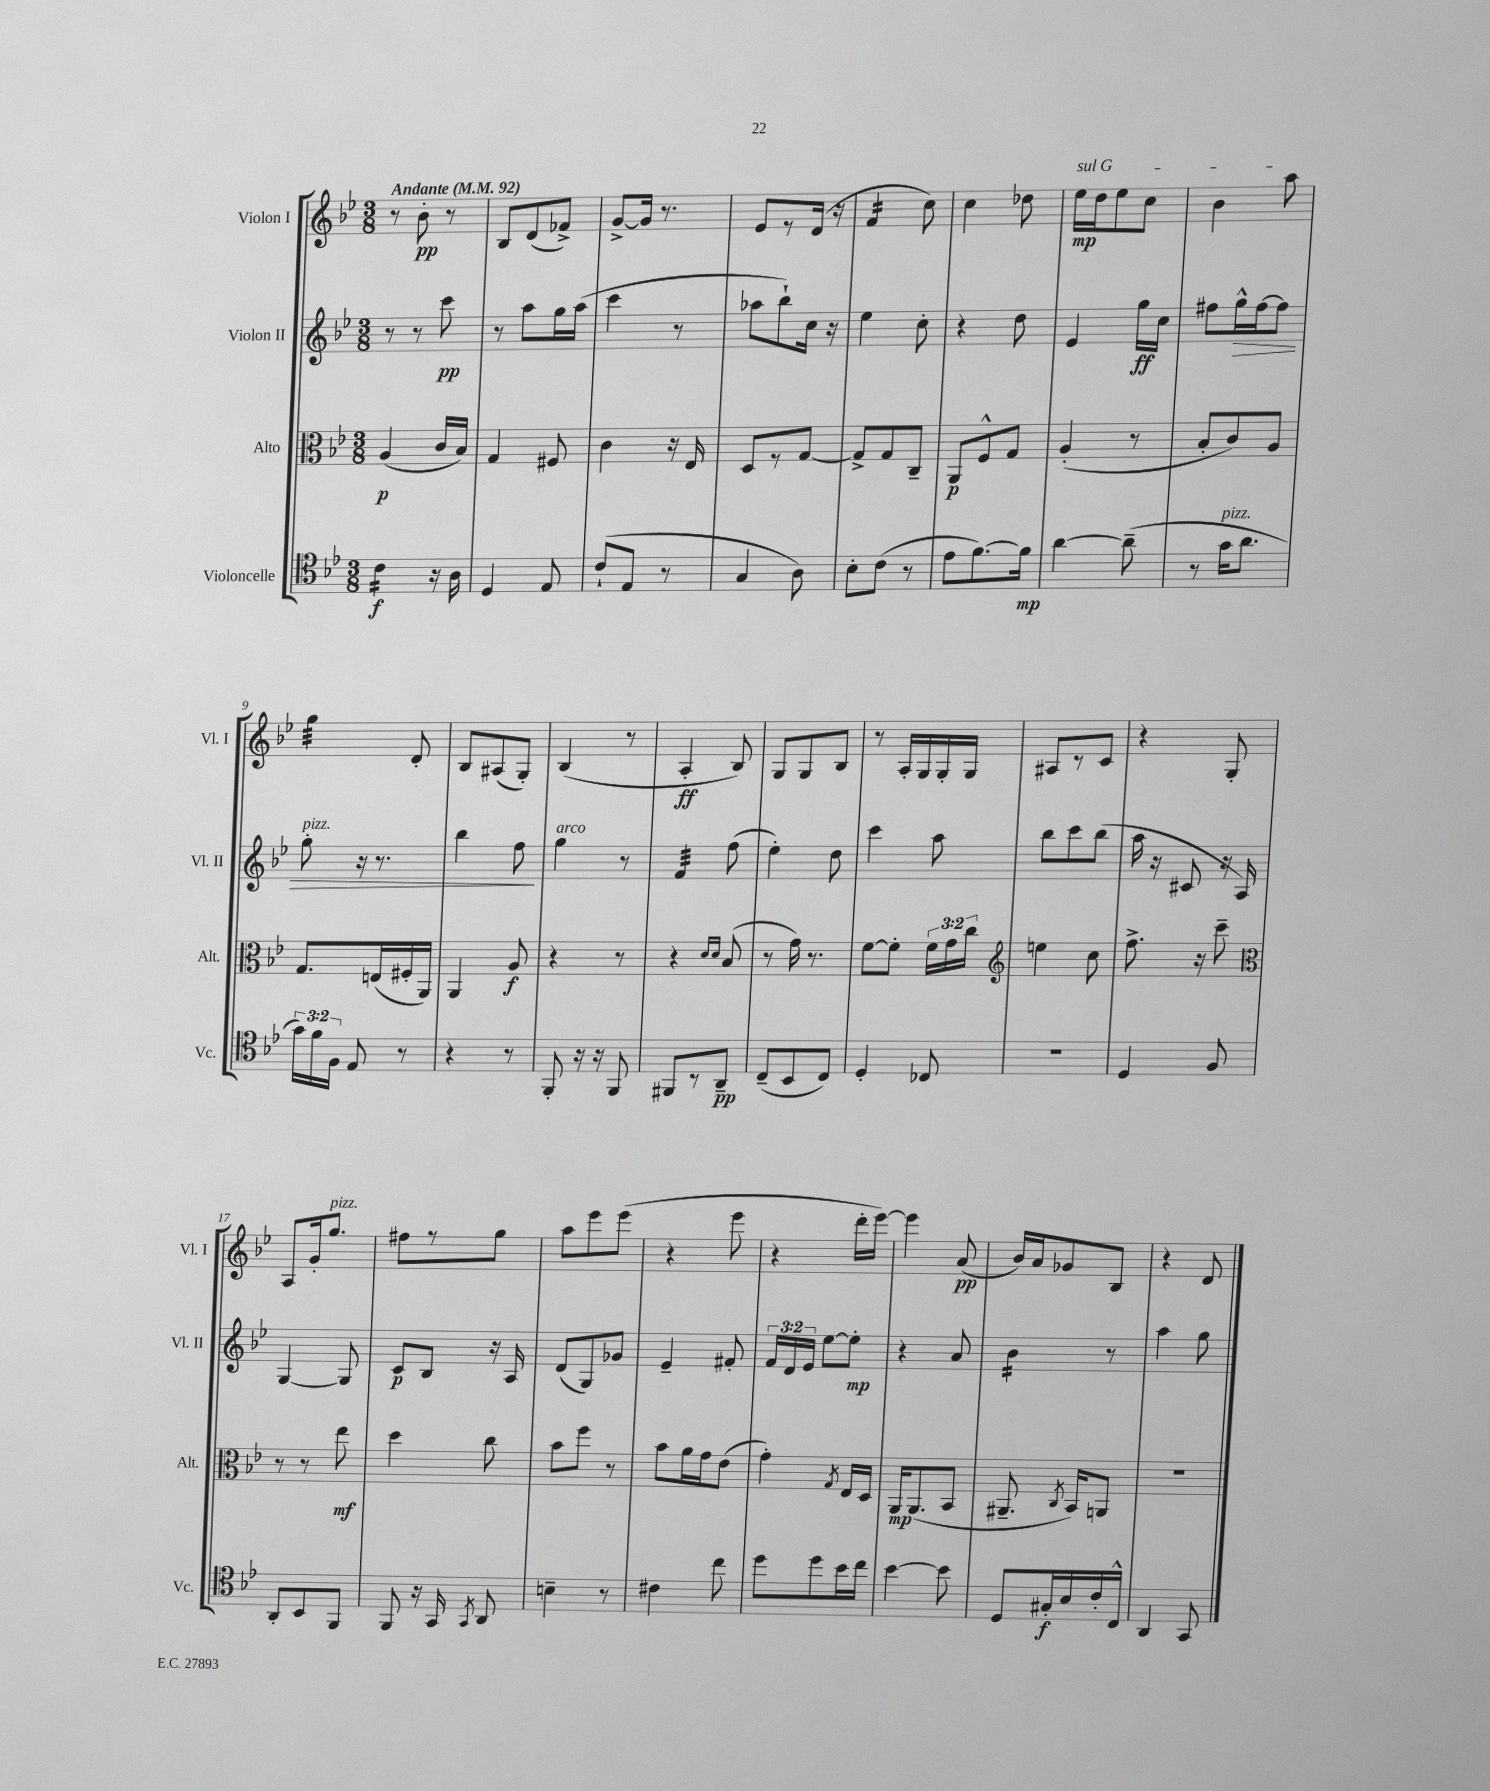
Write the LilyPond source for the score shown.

<<
\new StaffGroup <<
\new Staff = "s0" \with { instrumentName = "Violon I" shortInstrumentName = "Vl. I" } {
    \clef treble \key bes \major \numericTimeSignature \time 3/8 \tempo "Andante" 4 = 92
    \autoBeamOff r8 bes'8-.\pp r8 |
    bes8[ d'8( fes'8]->) |
    g'8[~-> g'16] r8. |
    ees'8[ r8 d'16]( r16 |
    f'4:16 c''8) |
    c''4 des''8 |
    \once \override TextSpanner.bound-details.left.text = \markup { \italic "sul G" } ees''16[\mp\startTextSpan d''16 ees''8 c''8] |
    bes'4 a''8\stopTextSpan |
    g''4:32 d'8-. |
    bes8[ ais8( g8]-.) |
    bes4( r8 |
    a4-.\ff bes8) |
    g8[ g8 bes8] |
    r8 a16[-. g16 g16-. g16] |
    ais8[ r8 c'8] |
    r4 g8-. |
    a8[ g'16-. g''8.]^\markup { \italic "pizz." } |
    fis''8[ r8 g''8] |
    a''8[ ees'''8 ees'''8]( |
    r4 ees'''8 |
    r4 d'''16[-. ees'''16]~) |
    ees'''4 a'8\pp( |
    bes'16[) a'16 ges'8 bes8] |
    r4 d'8 \bar "|." |
}
\new Staff = "s1" \with { instrumentName = "Violon II" shortInstrumentName = "Vl. II" } {
    \clef treble \key bes \major \numericTimeSignature \time 3/8 \override Staff.TupletNumber.text = #tuplet-number::calc-fraction-text
    \autoBeamOff r8 r8 c'''8\pp |
    r8 a''8[ g''16 a''16]( |
    c'''4 r8 |
    aes''8[ bes''8-!) c''16] r16 |
    ees''4 c''8-. |
    r4 d''8 |
    ees'4 g''16[\ff c''16] |
    fis''8[ g''16-^\> fis''16~ fis''8] |
    g''8-.^\markup { \italic "pizz." } r16 r8. |
    bes''4 f''8\! |
    g''4^\markup { \italic "arco" } r8 |
    f'4:32 f''8( |
    ees''4-.) d''8 |
    c'''4 a''8 |
    bes''8[ c'''8 bes''8]( |
    a''16 r16 cis'8 r16 a16) |
    g4~ g8 |
    c'8[\p bes8] r16 a16 |
    d'8[( g8) ges'8] |
    ees'4-- fis'8-. |
    \tuplet 3/2 { f'16[ d'16 ees'16] } ees''8[~ ees''8]-.\mp |
    r4 a'8 |
    bes'4:16 r8 |
    a''4 g''8 \bar "|." |
}
\new Staff = "s2" \with { instrumentName = "Alto" shortInstrumentName = "Alt." } {
    \clef alto \key bes \major \numericTimeSignature \time 3/8 \override Staff.TupletNumber.text = #tuplet-number::calc-fraction-text
    \autoBeamOff a4\p( c'16[ bes16]) |
    g4 fis8 |
    c'4 r16 ees16 |
    d8[ r8 g8]~ |
    g8[-> g8 c8]-- |
    a,8[\p f8-^ g8] |
    a4-.( r8 |
    bes8[-. c'8) a8] |
    g8.[ e16( fis16-. a,16]) |
    a,4 a8\f |
    r4 r8 |
    r4 \grace { d'16[ d'16] } bes8( |
    r8 g'16) r8. |
    f'8[~ f'8]-. \tuplet 3/2 { f'16[ g'16 c''16] } |
    \clef treble e''4 c''8 |
    f''8.-> r16 c'''8-- |
    \clef alto r8 r8 ees''8\mf |
    d''4 c''8 |
    bes'8[ f''8] r8 |
    bes'8[ a'16 g'16 ees'8]( |
    g'4-.) \acciaccatura { g8 } ees16[ d16] |
    a,16[\mp a,8.( bes,8] |
    ais,8.-- \acciaccatura { c8 } bes,16[) a,8] |
    R4. \bar "|." |
}
\new Staff = "s3" \with { instrumentName = "Violoncelle" shortInstrumentName = "Vc." } {
    \clef tenor \key bes \major \numericTimeSignature \time 3/8 \override Staff.TupletNumber.text = #tuplet-number::calc-fraction-text
    \autoBeamOff c'4:16\f r16 a16 |
    d4 ees8 |
    c'8[-!( ees8] r8 |
    g4 a8) |
    bes8[-. c'8]( r8 |
    ees'8[ f'8.~) f'16]\mp |
    a'4~ a'8--( |
    r8 g'16[^\markup { \italic "pizz." } a'8.] |
    \tuplet 3/2 { g'16[) f'16 f16] } ees8 r8 |
    r4 r8 |
    f,8-. r16 r16 f,8 |
    fis,8[ r8 a,8]--\pp |
    c8[--( bes,8 c8]) |
    d4-. ces8 |
    R4. |
    d4 f8 |
    a,8[-. bes,8 f,8] |
    f,8 r16 g,16 \acciaccatura { g,8 } a,8 |
    b4-- r8 |
    cis'4 c''8 |
    d''8[ d''8 bes'16 c''16] |
    bes'4~ bes'8 |
    d8[ gis16-.\f bes16 c'16-. c16]-^ |
    a,4 g,8 \bar "|." |
}
>>
>>
